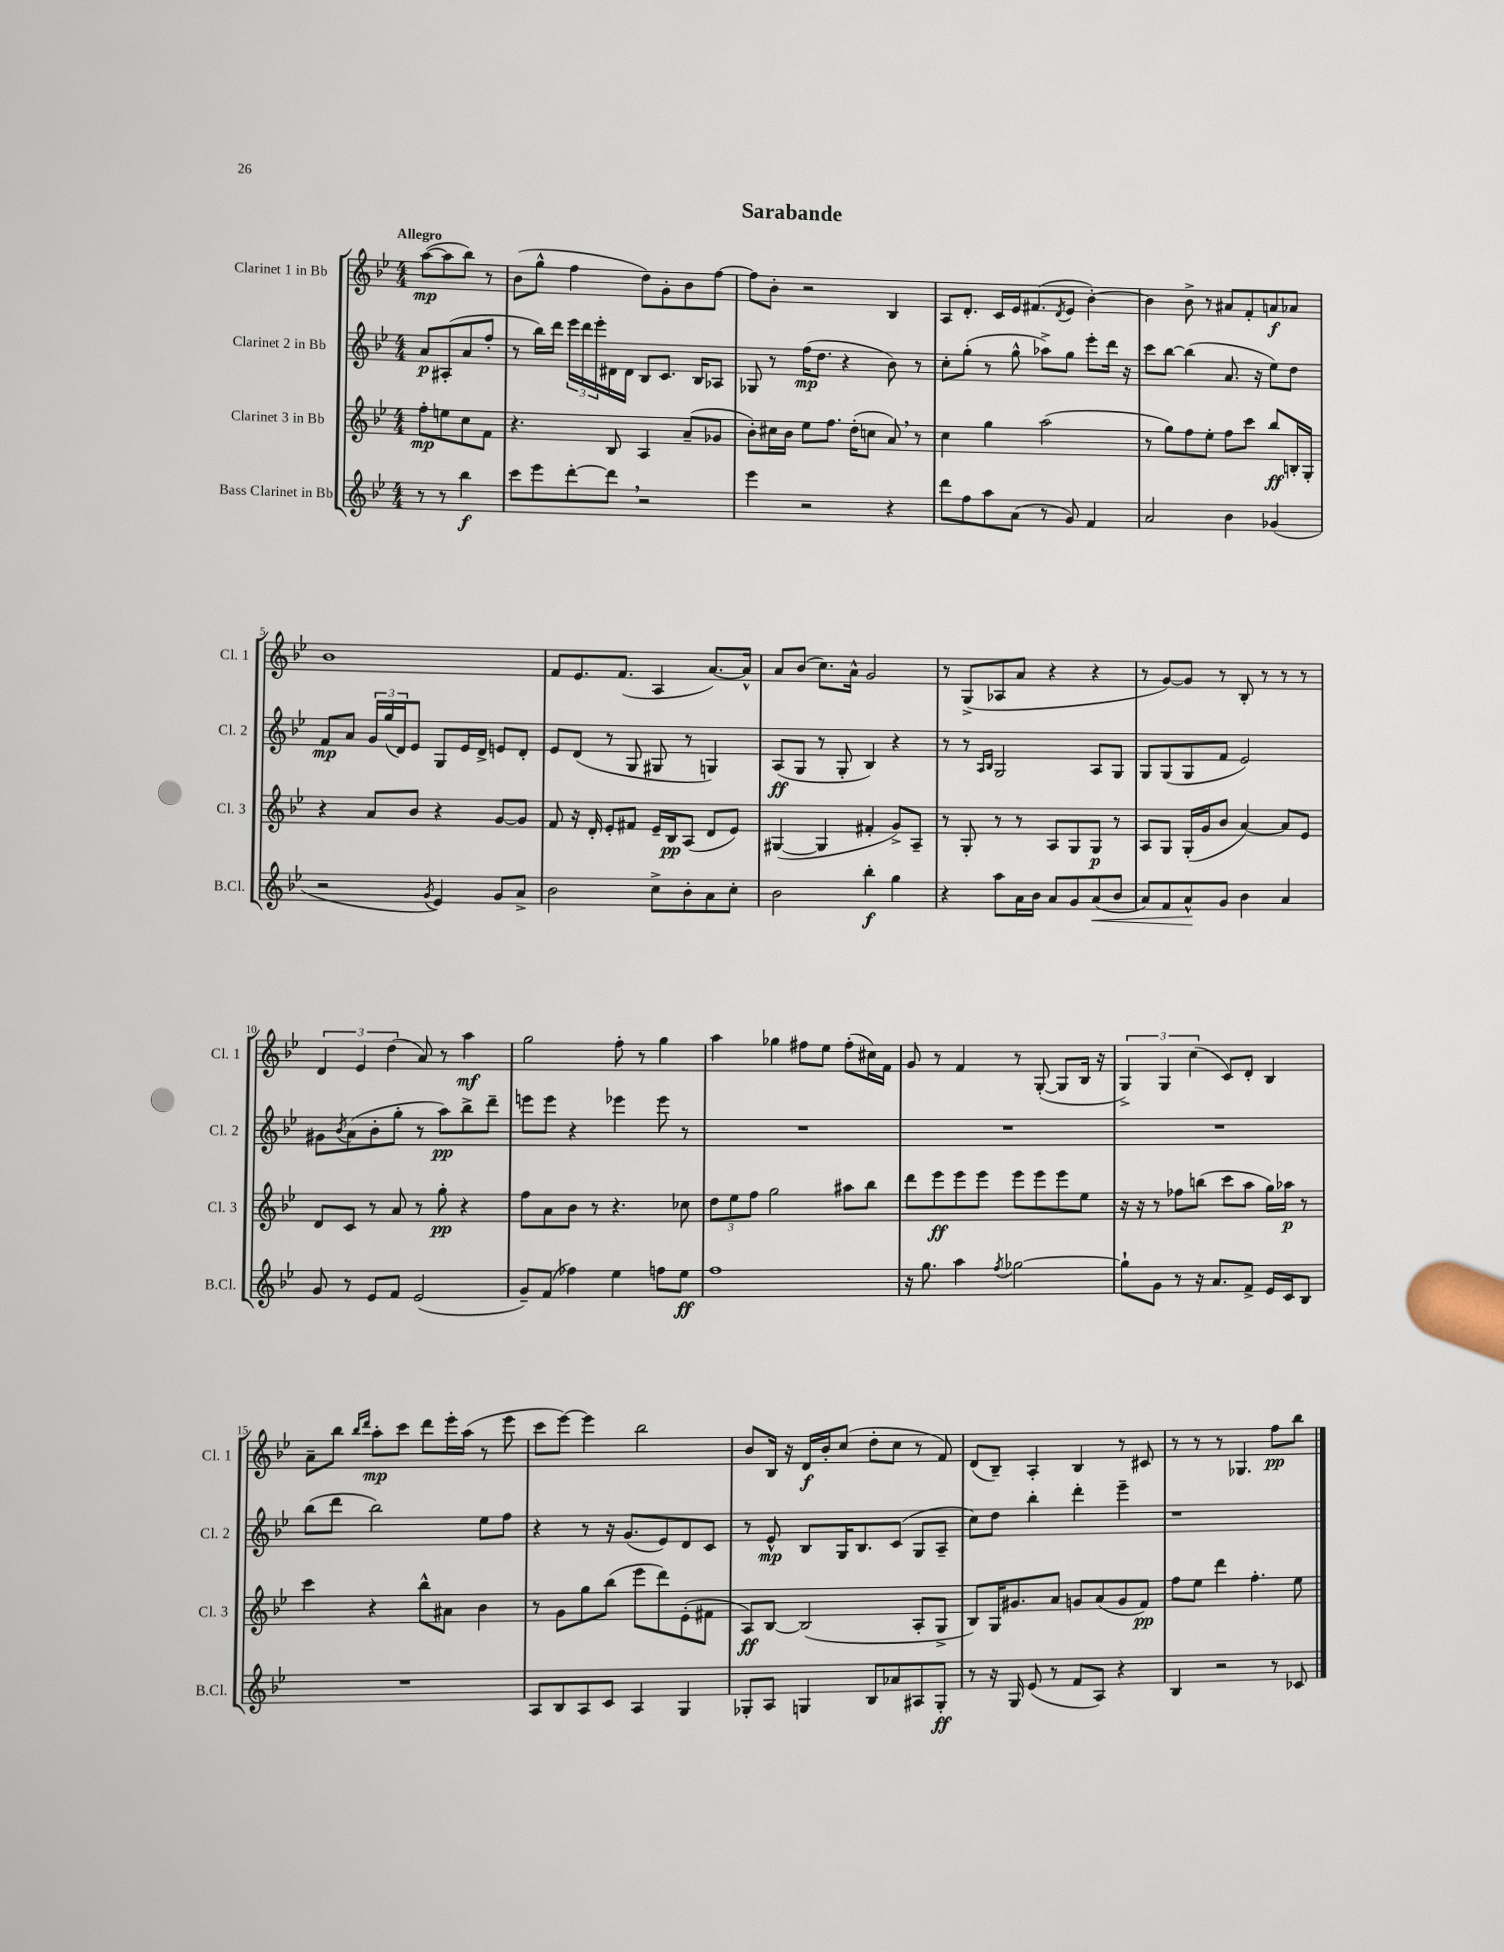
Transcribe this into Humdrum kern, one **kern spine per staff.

**kern	**kern	**kern	**kern
*staff4	*staff3	*staff2	*staff1
*clefG2	*clefG2	*clefG2	*clefG2
*k[b-e-]	*k[b-e-]	*k[b-e-]	*k[b-e-]
*M4/4	*M4/4	*M4/4	*M4/4
8r	8ff'	8a	([8aa
8r	8ee	(8A#'	8aa]
4bb-	8cc	8a	8bb-)
.	8f	8ff'	8r
=	=	=	=
8ccc	4.r	8r	(8b-
8eee-	.	16bb-)	8gg^^
.	.	16ddd	.
[8ddd'	.	24eee-	4ff
.	.	24ddd	.
.	.	24eee-'	.
8ddd]	8B-	16d#	.
.	.	16d#	.
2r	4A	8B-	8dd)
.	.	8.c	8g'
.	(8a~	.	8b-
.	.	16B-	.
.	8g-	8A-	[8ff
=	=	=	=
4eee-	8b-')	8G-	8ff]
.	16cc#	8r	8b-'
.	16b-	.	.
2r	8ee-	(16ff	2r
.	.	8.dd	.
.	8.ff	.	.
.	.	4r	.
.	(16dd'	.	.
.	8cc	.	.
4r	8a)	8b-)	4B-
.	8r	8r	.
=	=	=	=
8ddd	4cc	8cc'	8A
8ff	.	(8gg'	8.d'
8aa	4gg	8r	.
.	.	.	16c
(8a	.	8gg^^	16e-
.	.	.	(8.f#
8r	(2aa	8aa-^)	.
.	.	.	8qd
8g)	.	8gg	8e-
4f	.	8eee-'	[4b-')
.	.	16ddd	.
.	.	16r	.
=	=	=	=
2a	8r	8ccc	4b-]
.	8gg)	[8bb-	.
.	8ff	(4bb-]	8b-^
.	8ee-'	.	8r
4b-	8ff	8.a	8a#
.	8ccc	.	8f'
.	.	16r	.
(4g-	8bb-	8ee-)	8a
.	16B'	8dd	8a-
.	16G'	.	.
=	=	=	=
2r	4r	8f	1b-
.	.	8a	.
.	8a	24g	.
.	.	(24gg	.
.	.	24d)	.
.	8b-	8e-	.
8qg	.	.	.
4e-)	4r	8G	.
.	.	16e-	.
.	.	16d^	.
8g	[8g	8e	.
8a^	8g]	8d'	.
=	=	=	=
2b-	8f	8e-	8f
.	16r	(8d	8.e-
.	16d'	.	.
.	8e-'	8r	.
.	.	.	(8.f
.	8f#	8G	.
8cc^	16e-~	8G#	4A
.	16B-	.	.
8b-'	(8A	8r	.
8a	8d	4G)	[8.a)
8cc'	8e-)	.	.
.	.	.	16a^^]
=	=	=	=
2b-	([4G#	(8A	8a
.	.	8G	(8b-
.	4G#]	8r	8.cc)
.	.	8G'	.
.	.	.	16a^^
4bb-'	4f#'	4B-)	2g
4gg	8g^)	4r	.
.	8A~	.	.
=	=	=	=
4r	8r	8r	8r
.	8G'	8r	(8G^
.	.	16qqA	.
.	.	16qqB-	.
8aa	8r	2G	8A-
16a	8r	.	8a
16b-	.	.	.
8a	8A	.	4r
8g	8G	.	.
(8a	8G	8A	4r
8b-	8r	8G	.
=	=	=	=
8a)	8A	8G	8r
8f	8G	(8G	[8g)
8a^^	(16G'	8G	8g]
.	16g	.	.
8g	8b-	8f	8r
4b-	[4a)	2e-)	8B-'
.	.	.	8r
4a	8a]	.	8r
.	8e-	.	8r
=	=	=	=
8g	8d	8g#	6d
.	.	8qb-	.
8r	8c	(8a	.
.	.	.	6e-
8e-	8r	8b-'	.
.	.	.	(6dd
8f	8a	8gg'	.
(2e-	8r	8r	8a)
.	8gg'	8aa)	8r
.	4r	8bb-^	4aa
.	.	8ddd~	.
=	=	=	=
8g~)	8ff	8eee	2gg
(8f	8a	8eee	.
4ff-)	8b-	4r	.
.	8r	.	.
4ee-	4.r	4eee-	8ff'
.	.	.	8r
8ff	.	8eee-	4gg
8ee-	8cc-	8r	.
=	=	=	=
1ff	12dd	1r	4aa
.	12ee-	.	.
.	12ff	.	.
.	2gg	.	4gg-
.	.	.	8ff#
.	.	.	8ee-
.	8aa#	.	(8ff#'
.	8bb-	.	16cc#)
.	.	.	16f
=	=	=	=
16r	8ddd	1r	8g
8.gg	.	.	.
.	8eee-	.	8r
4aa	8eee-	.	4f
.	8eee-	.	.
8qff	.	.	.
[2gg-	8eee-	.	8r
.	8eee-	.	([8G'
.	8eee-	.	8G]
.	8ee-	.	16B-
.	.	.	16r
=	=	=	=
8gg-`]	16r	1r	6G^)
.	16r	.	.
8g	8r	.	.
.	.	.	6G
8r	8ff-	.	.
.	.	.	(6cc
16r	(8bb	.	.
8.a	.	.	.
.	8ccc	.	8c)
8f^	8aa	.	8d'
16e-	16gg)	.	4B-
16c	16aa-	.	.
8B-	8r	.	.
=	=	=	=
1r	4ccc	(8bb-	8a~
.	.	8ddd	8bb-
.	.	.	16qqbb-
.	.	.	16qqddd
.	4r	2bb-)	8aa'
.	.	.	8ccc
.	8bb-^^	.	8ddd
.	8a#	.	16eee-'
.	.	.	(16aa
.	4b-	8ee-	8r
.	.	8ff	8eee-
=	=	=	=
8A	8r	4r	8ccc
8B-	8g	.	[8eee-)
8A	8gg	8r	4eee-]
8c	(8bb-	16r	.
.	.	(8.g	.
4A	8eee-	.	2bb-
.	8ddd)	8e-)	.
4G	(8e-'	8d	.
.	8f#	8c	.
=	=	=	=
8G-'	8A)	8r	8b-
8A	[8B-	8e-^^	16B-
.	.	.	16r
4G	(2B-]	8B-	16d
.	.	.	16b-'
.	.	16G	(8cc
.	.	8.B-	.
8B-	.	.	8dd'
8a-	.	(8c	8cc
8A#	8A'	8G	8r
8G'	8G^	8A~	8f)
=	=	=	=
8r	8B-)	8cc)	(8d
16r	16G	8dd	8B-~)
16G	8.g#	.	.
(8e-	.	4bb-'	4A'
8r	8a	.	.
8f	8g	4ddd'	4B-
8A)	(8a	.	.
4r	8g	4eee-~	8r
.	8f)	.	8c#
=	=	=	=
4B-	8ff	1r	8r
.	8ee-	.	8r
2r	4ddd	.	8r
.	.	.	4.G-
.	4.ff'	.	.
8r	.	.	8ff
8c-	8ee-	.	8bb-
==	==	==	==
*-	*-	*-	*-
